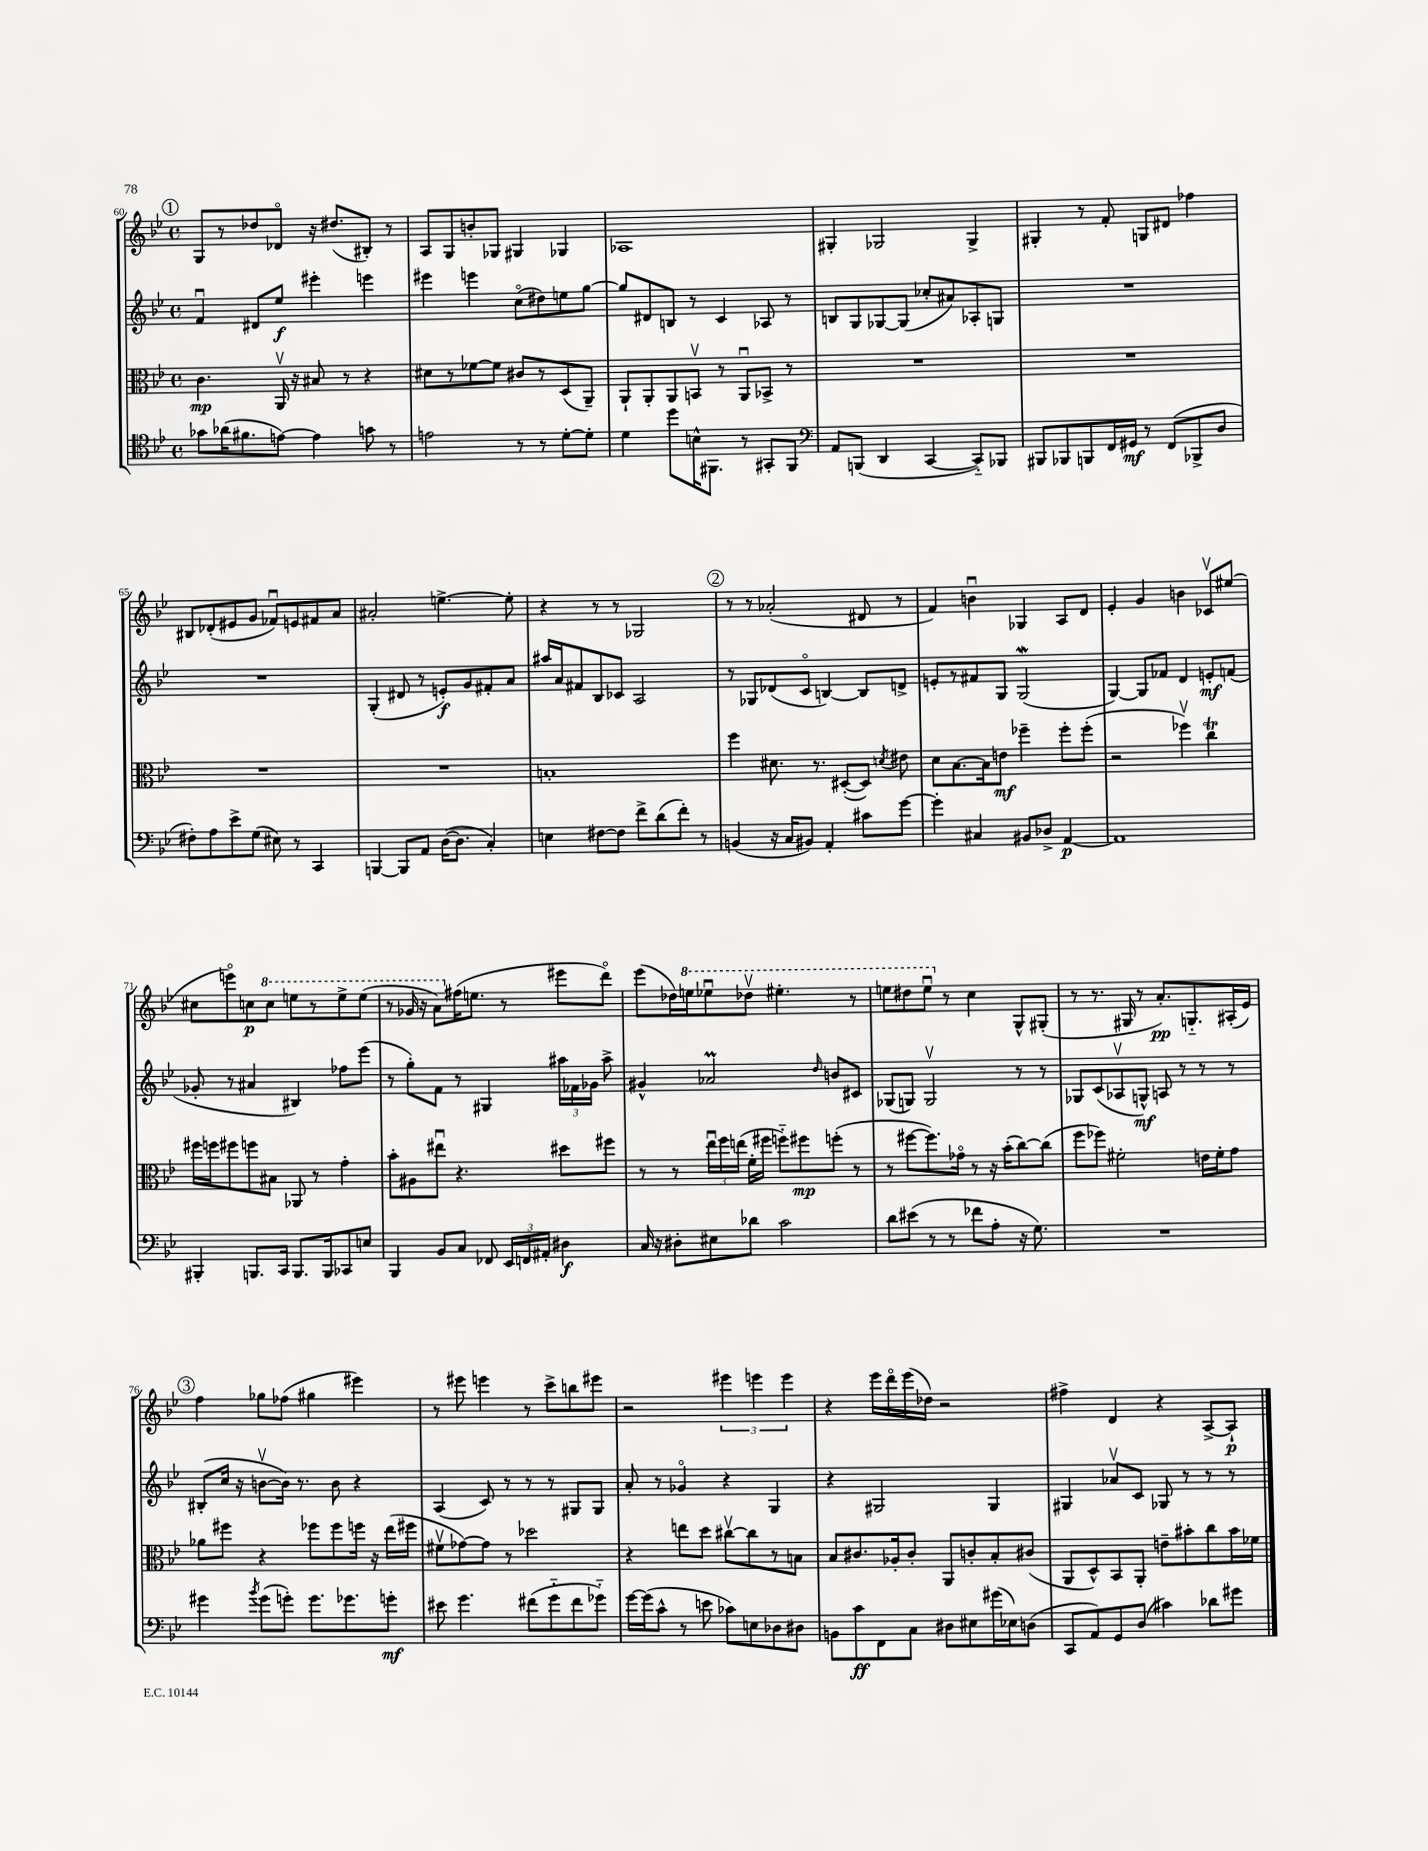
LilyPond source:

<<
\new StaffGroup <<
\new Staff = "s0" {
    \clef treble \key bes \major \defaultTimeSignature \time 4/4
    \autoBeamOff \mark \markup { \circle "1" } g8[ r8 des''8 des'8]\flageolet r16 dis''8.[( bis8]-.) r8 |
    a8[ g8 b'8-. ges8] gis4 ges4 |
    aes1 |
    gis4-. ges2 ges4-> |
    gis4-. r8 f'8-. g8[ dis'8] fes''4 |
    bis8[ des'8-.( eis'8 g'8] fes'8[\downbow) e'8 fis'8 a'8] |
    ais'2-. e''4.~-> e''8-. |
    r4 r8 r8 ges2 |
    \mark \markup { \circle "2" } r8 r8 aes'2-.( dis'8 r8 |
    f'4) b'4\downbow ges4 a8[ d'8] |
    ees'4-. g'4 b'4 ces'8[\upbow eis''8]( |
    cis''8[ e'''8\flageolet) c''8\p \ottava #1 c'''8] e'''!8[ r8 e'''8-> e'''8]( |
    r8 ges''16 r16 a''8[) \ottava #0 fis''16( e''8.] r8 eis'''8[ d'''8]\flageolet) |
    ees'''8[( des''16) \ottava #1 e'''16 ees'''8\downbow des'''8]\upbow eis'''4.-. r8 |
    e'''8[ dis'''8 e'''8]\downbow \ottava #0 r8 c''4 g8[-^ gis8]-.( |
    r8 r8. gis16 r8 a'8.[-.\pp) g8.-_ ais16-.( ees'16]) |
    \mark \markup { \circle "3" } f''4 ges''8[ fes''8]( gis''4 eis'''4) |
    r8 eis'''8 e'''4 r8 c'''8[-> b''8 eis'''8] |
    r2 \tuplet 3/2 { eis'''4 e'''4 e'''4 } |
    r4 ees'''16[ d'''16\flageolet ees'''16( des''16]) r2 |
    fis''4-> d'4 r4 a8[~-> a8]-!\p \bar "|." |
}
\new Staff = "s1" {
    \clef treble \key bes \major \defaultTimeSignature \time 4/4
    \autoBeamOff \mark \markup { \circle "1" } f'4\downbow dis'8[ ees''8]\f eis'''4-. e'''4 |
    eis'''4 e'''4 c''8[\flageolet( dis''8) e''8 g''8]~ |
    g''8[ dis'8 b8] r8 c'4 aes8 r8 |
    b8[ g8 ges8~ ges8]( ces''8[-. ais'8) aes8-. g8] |
    R1 |
    R1 |
    g4-.( dis'8 r8 e'8[-.\f) g'8 fis'8-. a'8] |
    ais''16[ a'16 fis'8 bes8 ces'8] a2 |
    \mark \markup { \circle "2" } r8 ges8[ des'8( c'8]\flageolet b4~) b8[ d'8]-> |
    e'8[-. r8 fis'8 g8] g2\mordent( |
    g4~) g8[ fes'8] d'4 e'8[-.\mf f'8]( |
    ges'8-. r8 ais'4 bis4) fes''8[ ees'''8]( |
    r8 g''8[-.) f'8] r8 gis4 \tuplet 3/2 { ais''16[ fes'16 ges'16] } ais''8-> |
    gis'4-^ aes'2\prall \grace { d''16 } b'8[ cis'8] |
    ges8[( g8]) g2\upbow r8 r8 |
    ges8[ c'8( aes8\upbow g8]-^\mf) a8 r8 r8 r8 |
    \mark \markup { \circle "3" } bis8[-.( c''16] r16 b'8[~\upbow b'16]) r8. b'8 r4 |
    a4( c'8) r8 r8 r8 gis8[ gis8] |
    a'8-. r8 ges'4\flageolet r4 g4 |
    r4 gis2 gis4 |
    gis4 aes'8[\upbow c'8] ges8 r8 r8 r8 \bar "|." |
}
\new Staff = "s2" {
    \clef alto \key bes \major \defaultTimeSignature \time 4/4
    \autoBeamOff \mark \markup { \circle "1" } c'4.\mp a,16\upbow r16 bis8 r8 r4 |
    dis'8[ r8 fes'8~ fes'8] cis'8[ r8 d8( a,8]--) |
    a,8[-! a,8-. a,8 b,8]\upbow r8 a,8[\downbow bes,8]-> r8 |
    R1 |
    R1 |
    R1 |
    R1 |
    b1-. |
    \mark \markup { \circle "2" } f''4 dis'8. r8. dis8[~-.( dis8]) \acciaccatura { d'8 } eis'8 |
    d'8[ bes8.~ bes16 e'8]\mf fes''4-- fes''8[-. fes''8]-.( |
    r2 fes''4\upbow) c''4\trill |
    fis''16[ f''16 fis''8 f''8 bis8] aes,8 r8 g'4-. |
    bes'8[-. ais8 eis''8]\downbow r4. dis''8[ fis''8] |
    r8 r8 \tuplet 3/2 { ees''16[\downbow f''16 e''16]( } f'16[-. fis''16] f''8[-_) fis''8\mp f''8]-.( r8 |
    r8 fis''8[~ fis''8.) ges'16]\flageolet r8 r16 bes'16[-.( c''8~) c''8]( |
    f''8[ fes''8]) fis'2-. e'16[ fis'16-. g'8] |
    \mark \markup { \circle "3" } aes'8[ fis''8] r4 fes''8[ fes''8 f''16] r16 ees''16[( fis''16] |
    fis'8[\upbow ges'8~) ges'8] r8 des''2 |
    r4 e''8[ d''8] cis''8[~\upbow cis''8 r8 b8] |
    bes8[ cis'8. aes16-. cis'8]-. a,8[ c'8-. bes8-. cis'8]( |
    a,8[ d8-^) bes,8 a,8]-. e'8[-- bis'8-. c''8 bis'16 fes'16] \bar "|." |
}
\new Staff = "s3" {
    \clef tenor \key bes \major \defaultTimeSignature \time 4/4
    \autoBeamOff \mark \markup { \circle "1" } ges'8[ aes'16( fis'8. e'8]~) e'4 g'8 r8 |
    e'2 r8 r8 d'8[~-. d'8]-. |
    d'4 d''8[ b16-^ fis,8.] r8 gis,8[-. fis,8] |
    \clef bass a,8[ b,,8]( d,4 c,4~ c,8[-_) bes,,8] |
    bis,,8[ bes,,8 b,,8 f,16 gis,16]\mf r8 f,8[( bes,,8-> d8] |
    fis8[-.) a8 ees'8-> g8]( eis8) r8 c,4 |
    b,,4~ b,,8[ a,8] d16[~( d8.] c4-.) |
    e4 fis8[~ fis8] f'8[-> d'8( f'8]-.) r8 |
    \mark \markup { \circle "2" } b,4( r16 c16[ bis,8]) a,4-. cis'8[ g'8]~ |
    g'4-. cis4 bis,8[ des8]-> a,4~\p |
    a,1 |
    bis,,4-. b,,8.[ c,16] b,,8.[ b,,16 ces,8 e8] |
    bes,,4 bes,8[ c8] fes,8 \tuplet 3/2 { ees,16[ f,16 ais,16]-. } dis4\f |
    c16 r16 dis8[-. eis8 des'8] c'2 |
    d'8[ eis'8]( r8 r8 fes'8[ a8]-. r16 g8.) |
    R1 |
    \mark \markup { \circle "3" } gis'4 \acciaccatura { bes'8 } gis'8[( g'8]-.) g'8.[ ges'8. g'8]-.\mf |
    eis'8 g'4. fis'8[( g'8-_ fis'8 ges'8]-_) |
    g'16[~ g'16( c'8]-^ r8 e'8 ces'8[) e8 des8 dis8] |
    b,8[ c'8\ff f,8 c8] dis8[ eis8 gis'16( ees16) d8]( |
    c,8[ a,8) g,8 d8]( cis'4) des'8[ gis'8] \bar "|." |
}
>>
>>
\layout { \context { \Score currentBarNumber = #60 } }
